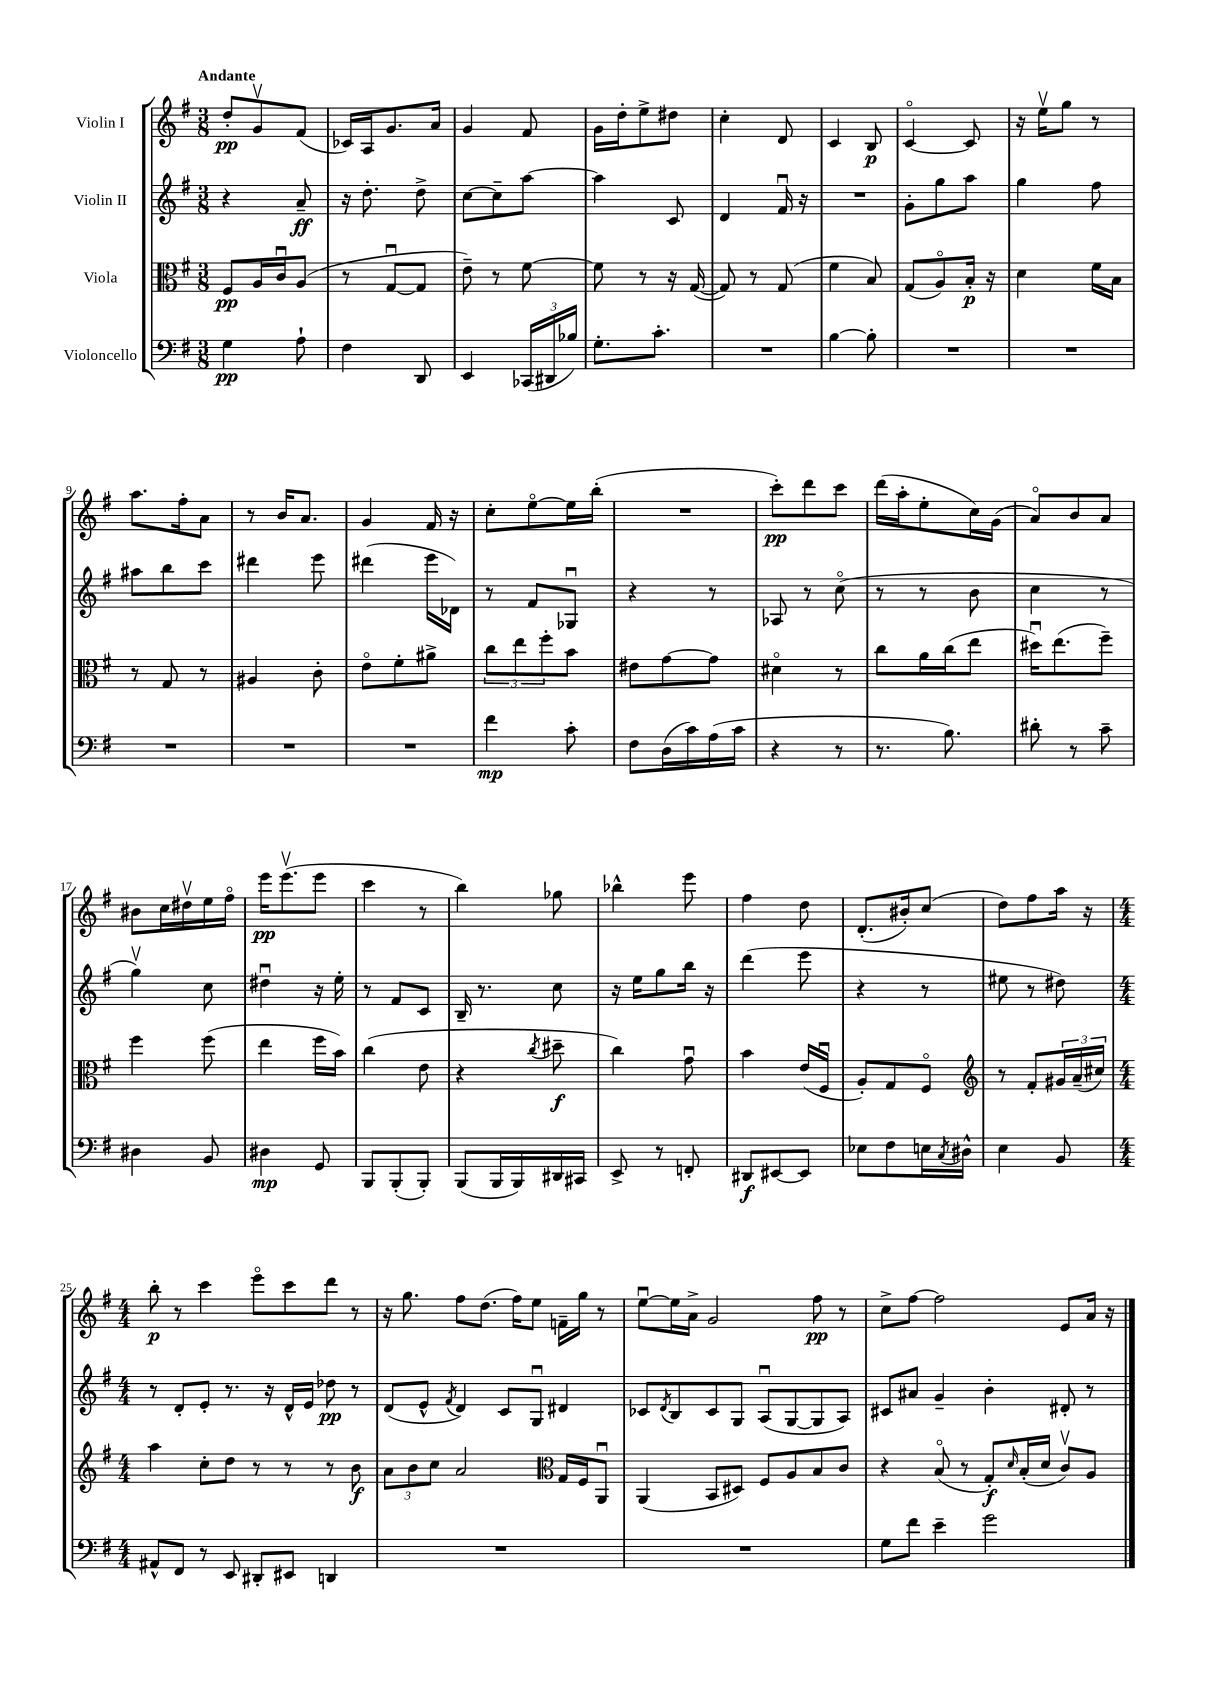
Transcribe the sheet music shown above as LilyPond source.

<<
\new StaffGroup <<
\new Staff = "s0" \with { instrumentName = "Violin I" } {
    \clef treble \key g \major \numericTimeSignature \time 3/8 \tempo "Andante"
    d''8-.\pp g'8\upbow fis'8( |
    ces'16) a16 g'8. a'16 |
    g'4 fis'8 |
    g'16 d''16-. e''8-> dis''8 |
    c''4-. d'8 |
    c'4 b8\p |
    c'4~\flageolet c'8 |
    r16 e''16\upbow g''8 r8 |
    a''8. fis''16-. a'8 |
    r8 b'16 a'8. |
    g'4 fis'16 r16 |
    c''8-. e''8~\flageolet e''16 b''16-.( |
    R4. |
    c'''8-.\pp) d'''8 c'''8 |
    d'''16( a''16-. e''8-. c''16) g'16( |
    a'8\flageolet) b'8 a'8 |
    bis'8 c''16 dis''16\upbow e''16 fis''16\flageolet |
    e'''16\pp e'''8.\upbow( e'''8 |
    c'''4 r8 |
    b''4) ges''8 |
    bes''4-^ e'''8 |
    fis''4 d''8 |
    d'8.-.( bis'16-.) c''8( |
    d''8) fis''8 a''16 r16 |
    \numericTimeSignature \time 4/4 b''8-.\p r8 c'''4 e'''8\flageolet c'''8 d'''8 r8 |
    r16 g''8. fis''8 d''8.( fis''16) e''8 f'16-- g''16 r8 |
    e''8~\downbow e''16 a'16-> g'2 fis''8\pp r8 |
    c''8-> fis''8~ fis''2 e'8 a'16 r16 \bar "|." |
}
\new Staff = "s1" \with { instrumentName = "Violin II" } {
    \clef treble \key g \major \numericTimeSignature \time 3/8
    r4 a'8--\ff |
    r16 d''8.-. d''8-> |
    c''8~ c''8-- a''8~ |
    a''4 c'8 |
    d'4 fis'16\downbow r16 |
    R4. |
    g'8-. g''8 a''8 |
    g''4 fis''8 |
    ais''8 b''8 c'''8 |
    dis'''4 e'''8 |
    dis'''4( e'''16 des'16) |
    r8 fis'8 ges8\downbow |
    r4 r8 |
    aes8 r8 c''8\flageolet( |
    r8 r8 b'8 |
    c''4 r8 |
    g''4\upbow) c''8 |
    dis''4\downbow r16 e''16-. |
    r8 fis'8 c'8 |
    b16-- r8. c''8 |
    r16 e''16 g''8 b''16 r16 |
    d'''4( e'''8 |
    r4 r8 |
    eis''8 r8 dis''8) |
    \numericTimeSignature \time 4/4 r8 d'8-. e'8-. r8. r16 d'16-^ e'16 des''8\pp r8 |
    d'8( e'8-^ \acciaccatura { fis'8 } d'4) c'8 g8\downbow dis'4 |
    ces'8 \acciaccatura { d'8 } b8 ces'8 g8 a8\downbow( g8~ g8 a8) |
    cis'8 ais'8 g'4-- b'4-. dis'8-. r8 \bar "|." |
}
\new Staff = "s2" \with { instrumentName = "Viola" } {
    \clef alto \key g \major \numericTimeSignature \time 3/8
    fis8\pp a16 c'16\downbow a8( |
    r8 g8~\downbow g8 |
    e'8--) r8 fis'8~ |
    fis'8 r8 r16 g16~( |
    g8) r8 g8( |
    fis'4 b8) |
    g8( a8\flageolet) b16-.\p r16 |
    d'4 fis'16 b16 |
    r8 g8 r8 |
    ais4 c'8-. |
    e'8\flageolet fis'8-. ais'8-> |
    \tuplet 3/2 { c''8 e''8 fis''8-. } b'8 |
    eis'8 g'8~ g'8 |
    dis'4\flageolet r8 |
    c''8 a'16 c''16( e''8 |
    dis''16\downbow) e''8.( fis''8--) |
    fis''4 fis''8( |
    e''4 fis''16 b'16) |
    c''4( e'8 |
    r4 \acciaccatura { c''8 } dis''8--\f |
    c''4) g'8\downbow |
    b'4 e'16( fis16\downbow |
    a8-.) g8 fis8\flageolet |
    \clef treble r8 fis'8-. \tuplet 3/2 { gis'16 a'16--( cis''16) } |
    \numericTimeSignature \time 4/4 a''4 c''8-. d''8 r8 r8 r8 b'8\f |
    \tuplet 3/2 { a'8 b'8 c''8 } a'2 \clef alto g16 fis16 a,8\downbow |
    a,4( b,8 dis8) fis8 a8 b8 c'8 |
    r4 b8\flageolet( r8 g8-.\f) \grace { d'16 } b16-.( d'16 c'8\upbow) a8 \bar "|." |
}
\new Staff = "s3" \with { instrumentName = "Violoncello" } {
    \clef bass \key g \major \numericTimeSignature \time 3/8
    g4\pp a8-! |
    fis4 d,8 |
    e,4 \tuplet 3/2 { ces,16( dis,16 bes16) } |
    g8.-. c'8.-. |
    R4. |
    b4~ b8-. |
    R4. |
    R4. |
    R4. |
    R4. |
    R4. |
    fis'4\mp c'8-. |
    fis8 d16( c'16) a16( c'16 |
    r4 r8 |
    r8. b8.) |
    dis'8-. r8 c'8-- |
    dis4 b,8 |
    dis4\mp g,8 |
    b,,8 b,,8-.( b,,8-.) |
    b,,8( b,,16 b,,16) dis,16 cis,16 |
    e,8-> r8 f,8-. |
    dis,8\f eis,8~ eis,8 |
    ees8 fis8 e16 \acciaccatura { c8 } dis16-^ |
    e4 b,8 |
    \numericTimeSignature \time 4/4 ais,8-^ fis,8 r8 e,8 dis,8-. eis,8 d,4 |
    R1 |
    R1 |
    g8 fis'8 e'4-- g'2 \bar "|." |
}
>>
>>
